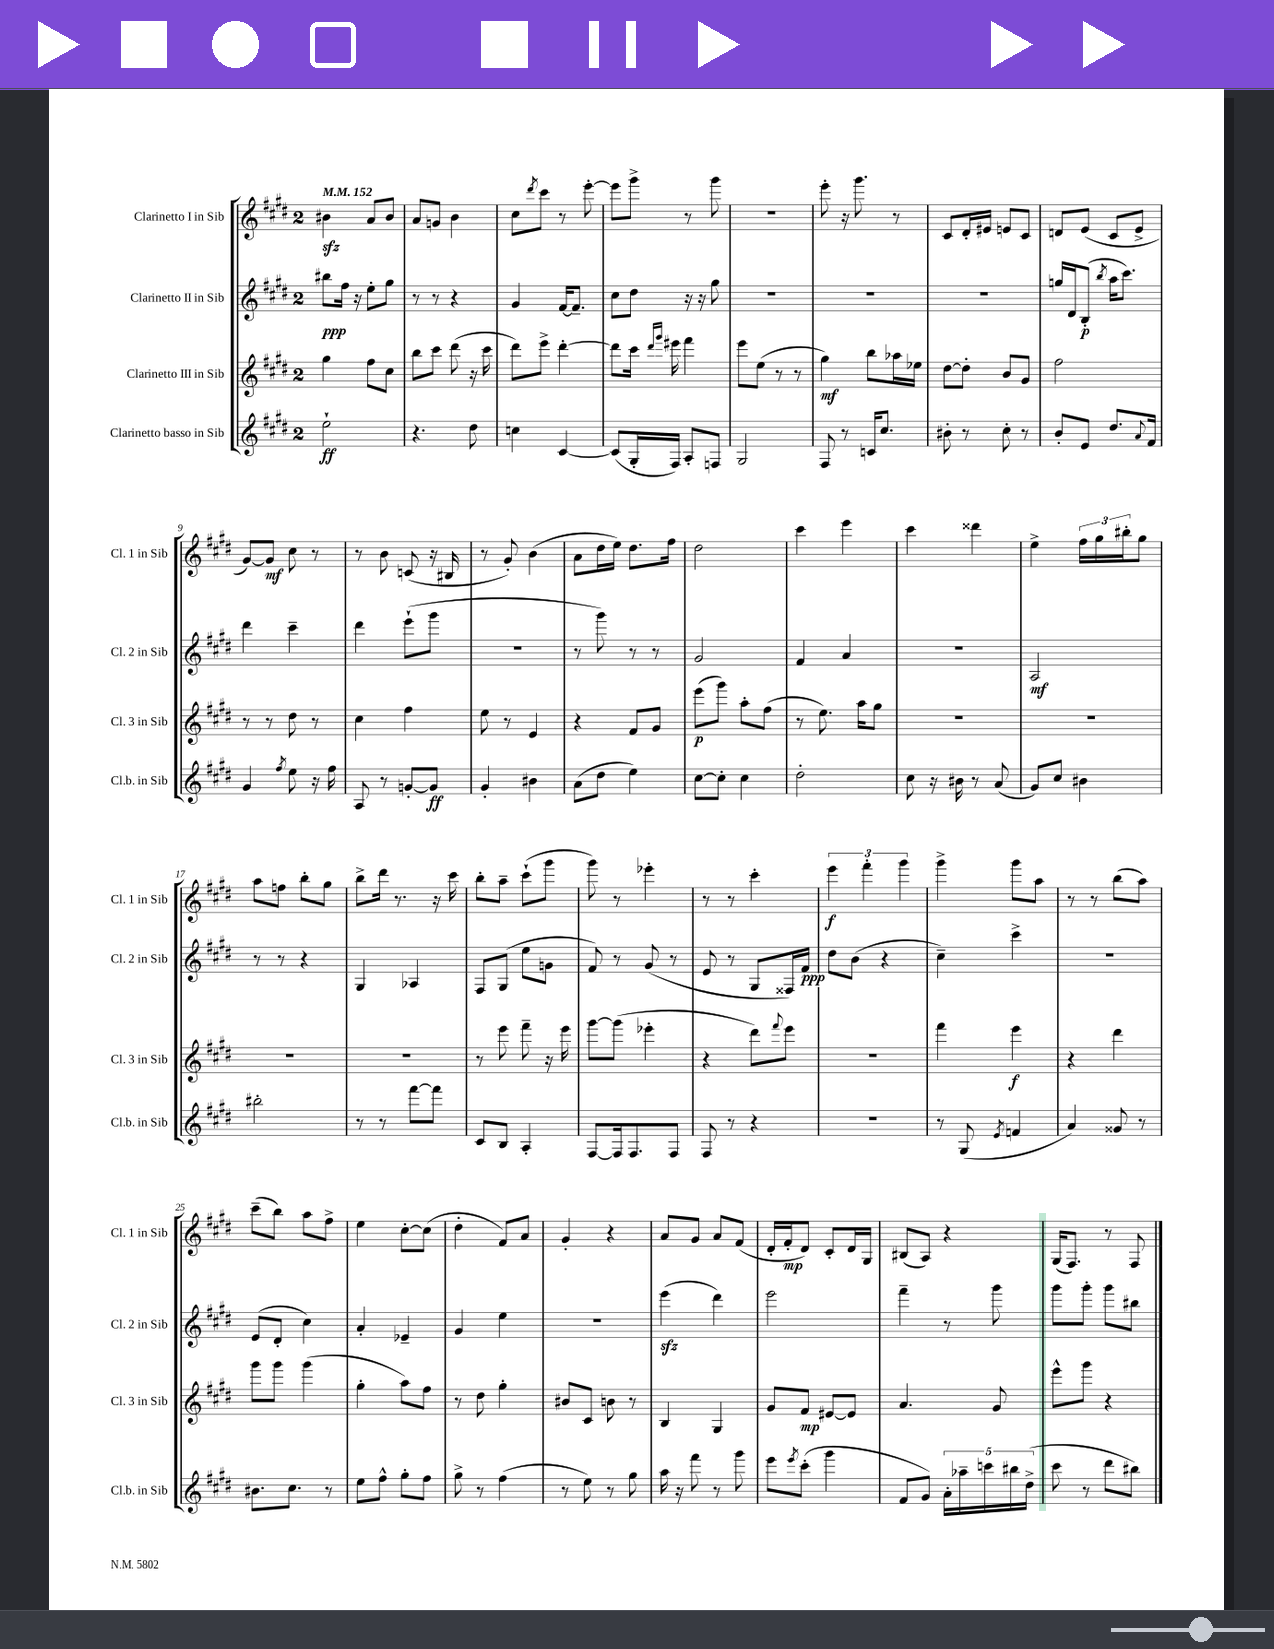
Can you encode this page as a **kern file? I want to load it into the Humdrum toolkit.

**kern	**kern	**kern	**kern
*staff4	*staff3	*staff2	*staff1
*clefG2	*clefG2	*clefG2	*clefG2
*k[f#c#g#d#]	*k[f#c#g#d#]	*k[f#c#g#d#]	*k[f#c#g#d#]
*M2/4	*M2/4	*M2/4	*M2/4
*MM152	*MM152	*MM152	*MM152
2ee`	4gg#	8bb#	4b#
.	.	16ff#	.
.	.	16r	.
.	8ff#	8ee'	8a
.	8cc#	8gg#	8b#
=	=	=	=
4.r	8bb	8r	8a
.	8ccc#	8r	8g
.	(8ddd#	4r	4b
8dd#	16r	.	.
.	16ccc#	.	.
=	=	=	=
4cc	8ddd#)	4g#	8cc#
.	.	.	8qddd#
.	8eee^	.	8ccc#
[4c#	[4ddd#'	[16f#	8r
.	.	8.f#~]	.
.	.	.	[8eee'
=	=	=	=
(8c#]	8ddd#]	8cc#	8eee]
16G#'	16ccc#	8dd#	8ggg#^
.	16qqddd#	.	.
.	16qqggg#	.	.
16F#)	16eee#	.	.
8A'	4fff#	16r	8r
.	.	16r	.
8F	.	8gg#	8ggg#
=	=	=	=
2G#	8eee	2r	2r
.	(8ee	.	.
.	8r	.	.
.	8r	.	.
=	=	=	=
8F#	4gg#)	2r	8eee'
8r	.	.	16r
.	.	.	8.ggg#
16c	8bb	.	.
8.cc#	.	.	.
.	16aa-	.	8r
.	16ee-	.	.
=	=	=	=
8b#'	[8dd#	2r	8c#
8r	8dd#']	.	16d#'
.	.	.	16e#
8cc#'	8b	.	8e
8r	8g#	.	8c#
=	=	=	=
8b'	2ff#	16gg	8d
.	.	16d#	.
8e	.	(8B'	(8e
.	.	8qbb	.
8.dd#	.	16aa	8c#
.	.	8.ccc#)	.
.	.	.	8e^
8qqa	.	.	.
16f#	.	.	.
=	=	=	=
4g#	8r	4ddd#	[8g#)
.	8r	.	8g#]
8qff#	.	.	.
8ee	8dd#	4ccc#~	8cc#
16r	8r	.	8r
16ff#	.	.	.
=	=	=	=
8A	4cc#	4ddd#	8r
8r	.	.	8b
[8g'	4ff#	(8eee`	(8c
8g]	.	8ggg#	16r
.	.	.	16B#
=	=	=	=
4g#'	8ee	2r	8r
.	8r	.	8g#')
4b#	4e	.	(4b
=	=	=	=
(8a	4r	8r	8a
8dd#	.	8ggg#)	16dd#
.	.	.	16ee)
4ee)	8f#	8r	8.dd#
.	8g#	8r	.
.	.	.	16ff#
=	=	=	=
[8cc#	(8eee	2g#	2dd#
8cc#']	8ggg#)	.	.
4cc#	8aa'	.	.
.	(8ff#	.	.
=	=	=	=
2dd#'	8r	4f#	4ccc#
.	8.ee)	.	.
.	.	4a	4eee
.	16aa	.	.
.	8gg#	.	.
=	=	=	=
8cc#	2r	2r	4ccc#
16r	.	.	.
16b#	.	.	.
8r	.	.	4ddd##
(8a	.	.	.
=	=	=	=
8g#)	2r	2A	4ee^
8cc#	.	.	.
4b#	.	.	24ff#
.	.	.	24gg#
.	.	.	24bb#'
.	.	.	8gg#
=	=	=	=
2bb#'	2r	8r	8aa
.	.	8r	8ff
.	.	4r	8bb'
.	.	.	8gg#
=	=	=	=
8r	2r	4G#	8bb^
8r	.	.	16ddd#
.	.	.	8.r
[8fff#	.	4A-	.
8fff#]	.	.	16r
.	.	.	16ccc#
=	=	=	=
8c#	8r	8F#	8bb'
8B	8eee	(8G#	8aa~
4A'	8fff#~	8ee	(8ccc#`
.	16r	8g	8ggg#
.	16eee	.	.
=	=	=	=
[8F#	[8ggg#	8f#)	8ggg#)
16F#]	(8ggg#]	8r	8r
8.F#	.	.	.
.	4eee-'	(8g#	4eee-'
8F#	.	8r	.
=	=	=	=
8F#	4r	8e	8r
8r	.	8r	8r
4r	8ddd#)	8G#	4ccc#'
.	8qqfff#	.	.
.	8eee	16F##)	.
.	.	16f#	.
=	=	=	=
2r	2r	8dd#	6eee
.	.	(8b	.
.	.	.	6fff#'
.	.	4r	.
.	.	.	6ggg#
=	=	=	=
8r	4fff#	4cc#~)	4ggg#^
(8G#	.	.	.
8qe	.	.	.
4f	4eee	4ccc#^	8ggg#
.	.	.	8aa
=	=	=	=
4a)	4r	2r	8r
.	.	.	8r
8g##	4ddd#	.	(8bb
8r	.	.	8aa)
=	=	=	=
8.b#	8ggg#	(8e	(8ccc#~
.	8ggg#	8d#'	8bb)
8.cc#	.	.	.
.	(4ggg#	4cc#)	8aa
8r	.	.	8ff#^
=	=	=	=
8ee	4gg#'	4a'	4ee
8ff#^^	.	.	.
8gg#'	8aa)	4e-~	[8cc#'
8ff#	8ff#	.	(8cc#]
=	=	=	=
8gg#^	8r	4g#	4dd#'
8r	8dd#	.	.
(4ff#	4gg#'	4ee	8f#)
.	.	.	8a
=	=	=	=
8r	8b#	2r	4g#'
8ee)	8c#	.	.
8r	8b	.	4r
8gg#	8r	.	.
=	=	=	=
16aa	4B	(4eee	8a
16r	.	.	.
8fff#	.	.	8g#
8r	4G#	4ddd#)	8a
8ggg#	.	.	(8f#
=	=	=	=
8eee	8g#	2eee	16d#'
.	.	.	16f#'
8qeee	.	.	.
(8ccc#'	8f#	.	8d#)
4ggg#	[8e#	.	8c#'
.	8e#]	.	16d#
.	.	.	16G#
=	=	=	=
8f#	4.a	4fff#~	(8B#
8g#)	.	.	8A)
20a'	.	8r	4r
20aa-~	.	.	.
20ccc	.	.	.
.	8g#	8ggg#	.
20bb#	.	.	.
(20dd#^	.	.	.
=	=	=	=
8ccc#	8eee^^	8ggg#	(16G#
.	.	.	8.F#)
8r	8ggg#	8ggg#'	.
8ddd#	4r	8ggg#	8r
8bb#)	.	8bb#	8F#
==	==	==	==
*-	*-	*-	*-
